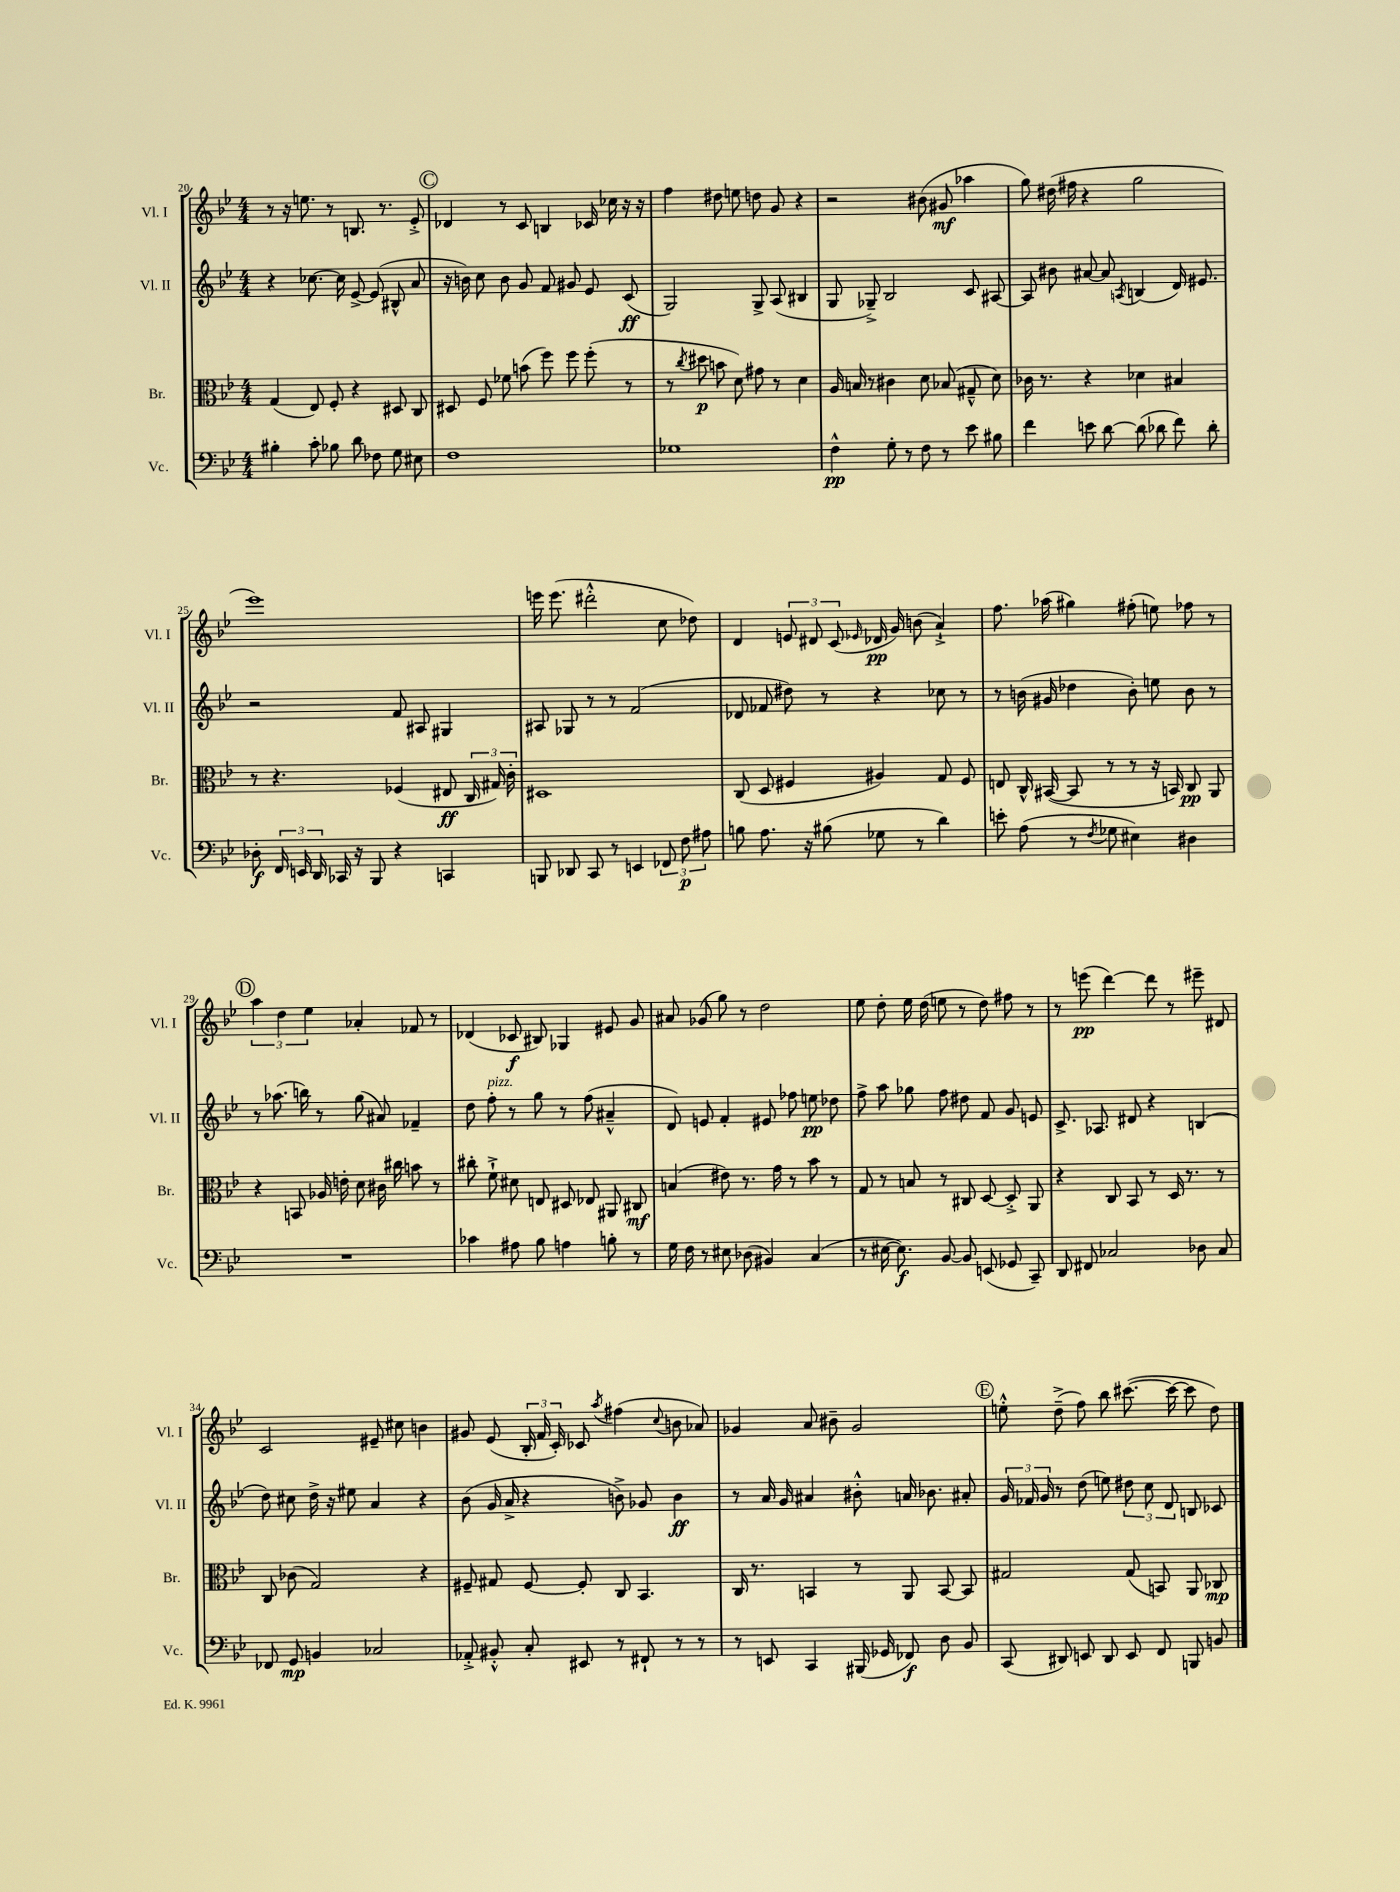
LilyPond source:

<<
\new StaffGroup <<
\new Staff = "s0" \with { instrumentName = "Vl. I" shortInstrumentName = "Vl. I" } {
    \clef treble \key bes \major \numericTimeSignature \time 4/4
    \autoBeamOff r8 r16 e''8. r8 b8. r8. ees'8-.-> |
    \mark \markup { \circle "C" } des'4 r8 c'8 b4 ces'16 ces''16 r16 r16 |
    f''4 dis''8 e''8 d''8 g'8 r4 |
    r2 bis'8( gis'8\mf aes''4 |
    g''8) dis''16( fis''16 r4 g''2 |
    ees'''1) |
    e'''16 e'''8.( dis'''2-.-^ c''8 des''8) |
    d'4 \tuplet 3/2 { e'8 dis'8 c'8( } \grace { ees'16 } des'16\pp g'16) b'8( a'4-!->) |
    f''8. aes''16( gis''4) fis''8-.( e''8) fes''8 r8 |
    \mark \markup { \circle "D" } \tuplet 3/2 { a''4 d''4 ees''4 } aes'4-. fes'8 r8 |
    des'4( ces'8\f bis8) ges4 eis'8 g'8 |
    ais'8 ges'8( g''8) r8 d''2 |
    ees''8 d''8-. ees''16 d''16( e''8 r8 d''8) fis''8 r8 |
    r8 e'''8\pp( d'''4~) d'''8 r8 eis'''8-- dis'8 |
    c'2 eis'8-- cis''8 b'4 |
    gis'8 ees'8( \tuplet 3/2 { bes16-. f'16 c'16-.) } ces'8 \acciaccatura { a''8 } fis''4( \appoggiatura { c''8 } b'8 aes'8) |
    ges'4 a'8 bis'8-- ges'2 |
    \mark \markup { \circle "E" } e''8-.-^ d''8--->( f''8) bes''8 cis'''8.~( cis'''16~ cis'''8 d''8) \bar "|." |
}
\new Staff = "s1" \with { instrumentName = "Vl. II" shortInstrumentName = "Vl. II" } {
    \clef treble \key bes \major \numericTimeSignature \time 4/4
    \autoBeamOff r4 ces''8.~ ces''16 ees'8~-> ees'8( bis8-^ a'8 |
    \mark \markup { \circle "C" } r16 b'16) c''8 b'8 g'8 f'8 gis'8 ees'8 c'8\ff( |
    g2) g8-> a8( bis4 |
    g8 ges8--->) bes2 c'8 ais8~ |
    ais8 bis'8 ais'8~ ais'8 \acciaccatura { a8 } b4( d'16) eis'8. |
    r2 f'8 ais8 gis4 |
    ais8 ges8 r8 r8 f'2( |
    des'8 fes'8 dis''8) r8 r4 ces''8 r8 |
    r8 b'16( gis'16 des''4 b'8-.) e''8 b'8 r8 |
    \mark \markup { \circle "D" } r8 aes''8.( b''16) r8 g''8( ais'8) fes'4-- |
    d''8 f''8-.^\markup { \italic "pizz." } r8 g''8 r8 f''8( ais'4---^ |
    d'8) e'8 f'4-. eis'8 fes''8 e''8\pp des''8 |
    f''8-> a''8 ges''8 f''8 dis''8 f'8 g'8 e'8 |
    c'8.-> aes8. dis'8 r4 b4( |
    d''8) cis''8 d''16-> r16 eis''8 a'4 r4 |
    bes'8( g'16 a'16-> r4 b'8->) ges'8 b'4\ff |
    r8 a'16 g'16 ais'4 bis'8-.-^ a'16 bes'8. ais'8-. |
    \mark \markup { \circle "E" } \tuplet 3/2 { g'16 fes'16 g'16 } r8 d''8( e''8) \tuplet 3/2 { dis''8 c''8 d'8 } b8 ces'8 \bar "|." |
}
\new Staff = "s2" \with { instrumentName = "Br." shortInstrumentName = "Br." } {
    \clef alto \key bes \major \numericTimeSignature \time 4/4
    \autoBeamOff g4( ees8) f8-. r4 dis8 c8 |
    \mark \markup { \circle "C" } dis8 f8 fes'8 b'8( f''8) f''8 f''8-.( r8 |
    r8 \acciaccatura { c''8 } dis''8\p b'8 d'8) gis'8 r8 d'4 |
    a16 b16 r8 cis'4 d'8 bes8( gis8---^ d'8) |
    ces'16 r8. r4 des'4 bis4 |
    r8 r4. fes4( eis8\ff \tuplet 3/2 { c16 gis16) c'16-. } |
    dis1 |
    c8( d8 fis4 ais4) g8 fis8 |
    e8 c16-^ bis,16~( bis,8 r8 r8 r16 b,16) c8\pp a,8 |
    \mark \markup { \circle "D" } r4 b,8 aes16 e'16-. d'8 cis'16 cis''16 b'8 r8 |
    cis''8-. f'8-!-> dis'8 e8 dis8 ees8 ais,8 cis8\mf |
    b4( eis'8) r8. g'16 r8 bes'8 r8 |
    g8 r8 b8 r8 cis8 d8~ d8-.-> a,8 |
    r4 c8 bes,8 r8 d16 r8. r8 |
    c8 ces'8( g2) r4 |
    fis8-- gis8 fis8~ fis8-. c8 bes,4. |
    c16 r8. b,4 r8 a,8 b,8~ b,8 |
    \mark \markup { \circle "E" } gis2 gis8( b,8) a,8 ces8\mp \bar "|." |
}
\new Staff = "s3" \with { instrumentName = "Vc." shortInstrumentName = "Vc." } {
    \clef bass \key bes \major \numericTimeSignature \time 4/4
    \autoBeamOff bis4-. c'8-. bes8 d'8 fes8 g8 eis8 |
    \mark \markup { \circle "C" } f1 |
    ges1 |
    f4-^\pp g8-. r8 f8 r8 ees'8 bis8 |
    f'4 e'8 d'8~ d'8( des'8 f'8) des'8-. |
    des8-.\f \tuplet 3/2 { f,16 e,16 d,16 } ces,16 r16 bes,,8 r4 c,4 |
    b,,8 des,8 c,8 r8 e,4 \tuplet 3/2 { fes,8 f8\p ais8 } |
    b8 a8. r16 bis8( ges8 r8 d'4) |
    e'8-. a8( r8 \acciaccatura { f8 } ges8 eis4) dis4 |
    \mark \markup { \circle "D" } R1 |
    ces'4 ais8 bes8 a4 b8-. r8 |
    g16 f16 r8 eis8 des8( bis,4) c4( |
    r8 eis16~ eis8.\f) bes,8~ bes,8 e,8( ges,8 c,8--) |
    d,8 fis,8 ces2 des8 ces8 |
    fes,8 g,8\mp b,4 ces2 |
    aes,8-.-> bis,8-.-^ c8-. eis,8 r8 fis,8-! r8 r8 |
    r8 e,8 c,4 bis,,16( ges,16 fes,8\f) d8 bes,8 |
    \mark \markup { \circle "E" } c,8( dis,8) e,8 dis,8 e,8 f,8 b,,8 b,8 \bar "|." |
}
>>
>>
\layout { \context { \Score currentBarNumber = #20 } }
